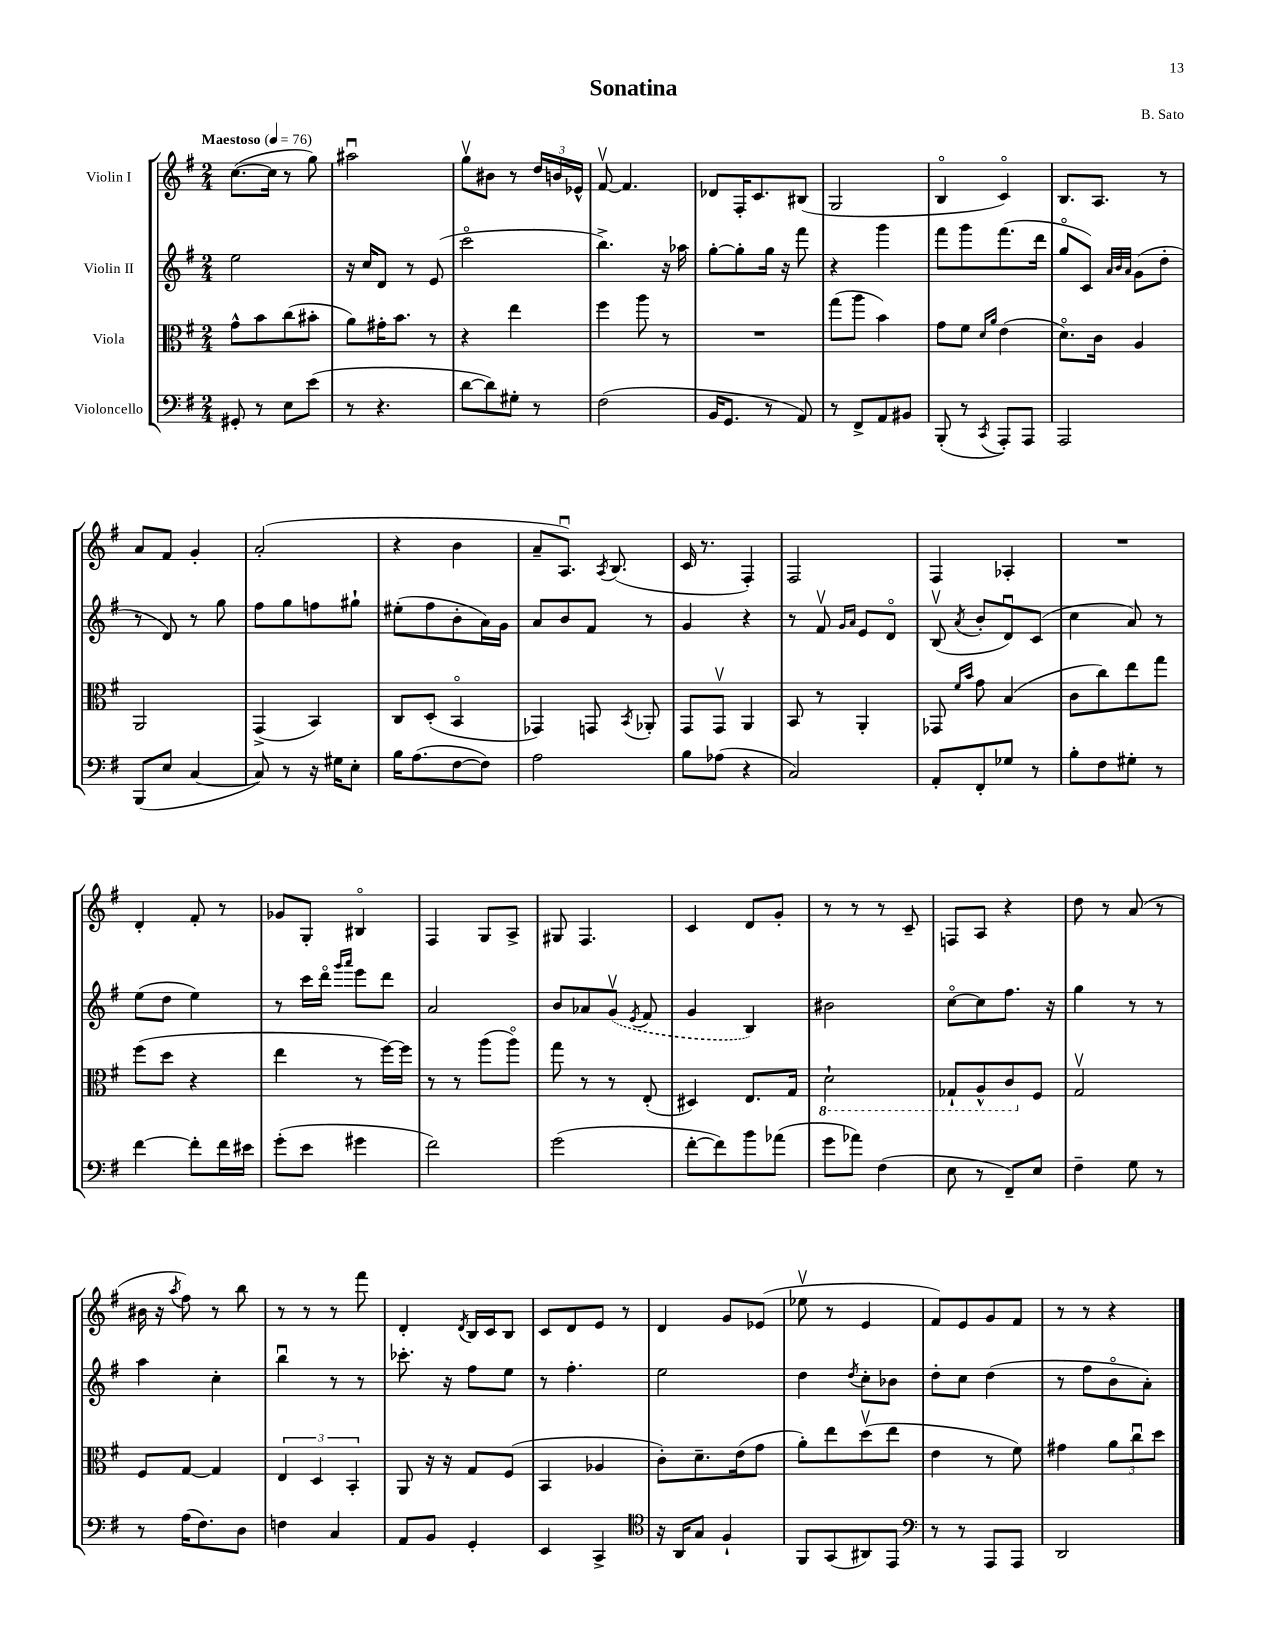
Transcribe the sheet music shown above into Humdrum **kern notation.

**kern	**kern	**kern	**kern
*staff4	*staff3	*staff2	*staff1
*clefF4	*clefC3	*clefG2	*clefG2
*k[f#]	*k[f#]	*k[f#]	*k[f#]
*M2/4	*M2/4	*M2/4	*M2/4
*MM76	*MM76	*MM76	*MM76
8GG#'/	8g^^\L	2ee\	([8.cc\L
8r	8b\	.	.
.	.	.	16cc\]Jk
8E\L	(8cc\	.	8r
(8e\J	8b#'\J	.	8gg\)
=	=	=	=
8r	8a\L)	16r	2aa#u\
.	.	16cc/LK	.
4.r	16g#'\K	8d/J	.
.	8.b\J	.	.
.	.	8r	.
.	8r	(8e/	.
=	=	=	=
[8d\L	4r	2ccco\	8ggv\L
8d\])	.	.	8b#\J
8G#'\J	4ee\	.	8r
8r	.	.	24dd/LL
.	.	.	24b/
.	.	.	24e-^^/JJ
=	=	=	=
(2F#\	4ff#\	4.bb^\)	[8f#v/
.	.	.	4.f#/]
.	8aa\	.	.
.	8r	16r	.
.	.	16aa-\	.
=	=	=	=
16BB/LK	2r	[8gg'\L	8d-/L
8.GG/J	.	.	.
.	.	8gg'\]	16F#'/K
.	.	.	8.c/
8r	.	16gg\Jk	.
.	.	16r	.
8AA/)	.	8fff#\	(8B#/J
=	=	=	=
8r	(8gg\L	4r	2G/
8FF#^/L	8aa\J	.	.
8AA/	4b\)	4ggg\	.
8BB#/J	.	.	.
=	=	=	=
(8BBB'/	8g\L	8fff#\L	4Bo/
8r	8f#\J	8ggg\	.
.	16qqd/LL	.	.
8qCC/	16qqa/JJ	.	.
8AAA'/L)	(4e\	(8.fff#\	4co/)
8AAA/J	.	.	.
.	.	16ddd\Jk	.
=	=	=	=
2AAA/	8.do\L)	8ggo/L	8.B/L
.	.	8c/J)	.
.	16c\Jk	.	8.A/J
.	.	32qqa/LLL	.
.	.	32qqb/	.
.	.	32qqa/JJJ	.
.	4A/	(8g\L	.
.	.	8dd'\J	8r
=	=	=	=
(8BBB/L	2AA/	8r	8a/L
8E/J	.	8d/)	8f#/J
[4C/	.	8r	4g'/
.	.	8gg\	.
=	=	=	=
8C/])	(4GG^/	8ff#\L	(2a'/
8r	.	8gg\	.
16r	4BB/)	8ff\	.
16G#\LK	.	.	.
8E'\J	.	8gg#`\J	.
=	=	=	=
16B\LK	8C/L	(8ee#'\L	4r
(8.A\	.	.	.
.	(8D'/J	8ff#\	.
[8F#\	4BBo/	8b'\	4b\
8F#\]J)	.	16a\L)	.
.	.	16g\JJ	.
=	=	=	=
2A\	4GG-/)	8a/L	8a~/L
.	.	8b/	8.Au/J)
.	8GG/	8f#/J	.
.	.	.	8qA/
.	.	.	(8.B/
.	8qBB/	.	.
.	8AA-'/	8r	.
=	=	=	=
8B\L	8GG/L	4g/	16c/
.	.	.	8.r
(8A-\J	8GGv/J	.	.
4r	4AA/	4r	4F#'/)
=	=	=	=
2C/)	8BB/	8r	2F#/
.	8r	8f#v/	.
.	.	16qqg/LL	.
.	.	16qqa/JJ	.
.	4AA'/	8e/L	.
.	.	8do/J	.
=	=	=	=
8AA'/L	8GG-/	(8Bv/	4F#/
.	16qqf#/LL	.	.
.	16qqb/JJ	8qa/	.
8FF#'/	8g\	8b'/L	.
8G-/J	(4B/	8du/)	4A-'/
8r	.	(8c/J	.
=	=	=	=
8B'\L	8c\L	4cc\	2r
8F#\	8cc\)	.	.
8G#'\J	8ee\	8a/)	.
8r	8gg\J	8r	.
=	=	=	=
[4f#\	(8ff#\L	(8ee\L	4d'/
.	8dd\J	8dd\J	.
8f#'\]L	4r	4ee\)	8f#'/
16f#\L	.	.	8r
16e#\JJ	.	.	.
=	=	=	=
(8g'\L	4ee\	8r	8g-/L
8e\J	.	16ccc\LL	8G'/J
.	.	16dddo\JJ	.
.	.	16qqggg/LL	.
.	.	16qqaaa/JJ	.
4g#\	8r	8eee\L	4B#o/
.	[16ff#\LL)	8ddd\J	.
.	16ff#\]JJ	.	.
=	=	=	=
2f#\)	8r	2a/	4F#/
.	8r	.	.
.	(8aa\L	.	8G/L
.	8aao\J)	.	8A^/J
=	=	=	=
(2g\	8gg\	8b/L	8G#/
.	8r	8a-/	4.F#/
.	8r	(8gv/J	.
.	.	8qe/	.
.	(8E'/	8f#/	.
=	=	=	=
[8f#'\L	4D#/)	4g/	4c/
8f#\])	.	.	.
8b\	8.E/L	4B/)	8d/L
(8a-\J	.	.	8g'/J
.	16G/Jk	.	.
=	=	=	=
8g\L	2D`\	2b#\	8r
8a-\J)	.	.	8r
(4F#\	.	.	8r
.	.	.	8c~/
=	=	=	=
8E\	8GG-`/L	[8cco\L	8F/L
8r	8AA^^/	8cc\]	8A/J
8FF#~/L)	8C/	8.ff#\J	4r
8E/J	8F#/J	.	.
.	.	16r	.
=	=	=	=
4F#~\	2Gv/	4gg\	8dd\
.	.	.	8r
8G\	.	8r	(8a/
8r	.	8r	8r
=	=	=	=
8r	8F#/L	4aa\	16b#\
.	.	.	16r
.	.	.	8qaa/
(16A\LK	[8G/J	.	8ff#\)
8.F#\)	.	.	.
.	4G/]	4cc'\	8r
8D\J	.	.	8bb\
=	=	=	=
4F\	6E/	4bbu\	8r
.	.	.	8r
.	6D/	.	.
4C/	.	8r	8r
.	6BB'/	.	.
.	.	8r	8fff#\
=	=	=	=
8AA/L	8AA/	8.ccc-'\	4d'/
8BB/J	16r	.	.
.	16r	16r	.
.	.	.	8qd/
4GG'/	8G/L	8ff#\L	16B/LL
.	.	.	16c/J
.	(8F#/J	8ee\J	8B/J
=	=	=	=
4EE/	4BB/	8r	8c/L
.	.	4.ff#'\	8d/
4CC^/	4A-/	.	8e/J
.	.	.	8r
=	=	=	=
*clefC4	*	*	*
16r	8c'\L)	2ee\	4d/
16AA/LK	.	.	.
8G/J	8.d~\	.	.
4F#`/	.	.	8g/L
.	(16e\k	.	.
.	8g\J	.	(8e-/J
=	=	=	=
8FF#/L	8a'\L)	4dd\	8ee-v\
(8GG/	8ee\	.	8r
.	.	8qdd/	.
8AA#/)	(8ddv\	8cc'\L	4e/
8EE/J	8ee\J	8b-\J	.
=	=	=	=
*clefF4	*	*	*
8r	4e\	8dd'\L	8f#/L)
8r	.	8cc\J	8e/
8AAA/L	8r	(4dd\	8g/
8AAA/J	8f#\)	.	8f#/J
=	=	=	=
2DD/	4g#\	8r	8r
.	.	8ff#\L	8r
.	12a\L	8bo\	4r
.	12ccu\	.	.
.	.	8a'\J)	.
.	12dd\J	.	.
==	==	==	==
*-	*-	*-	*-
